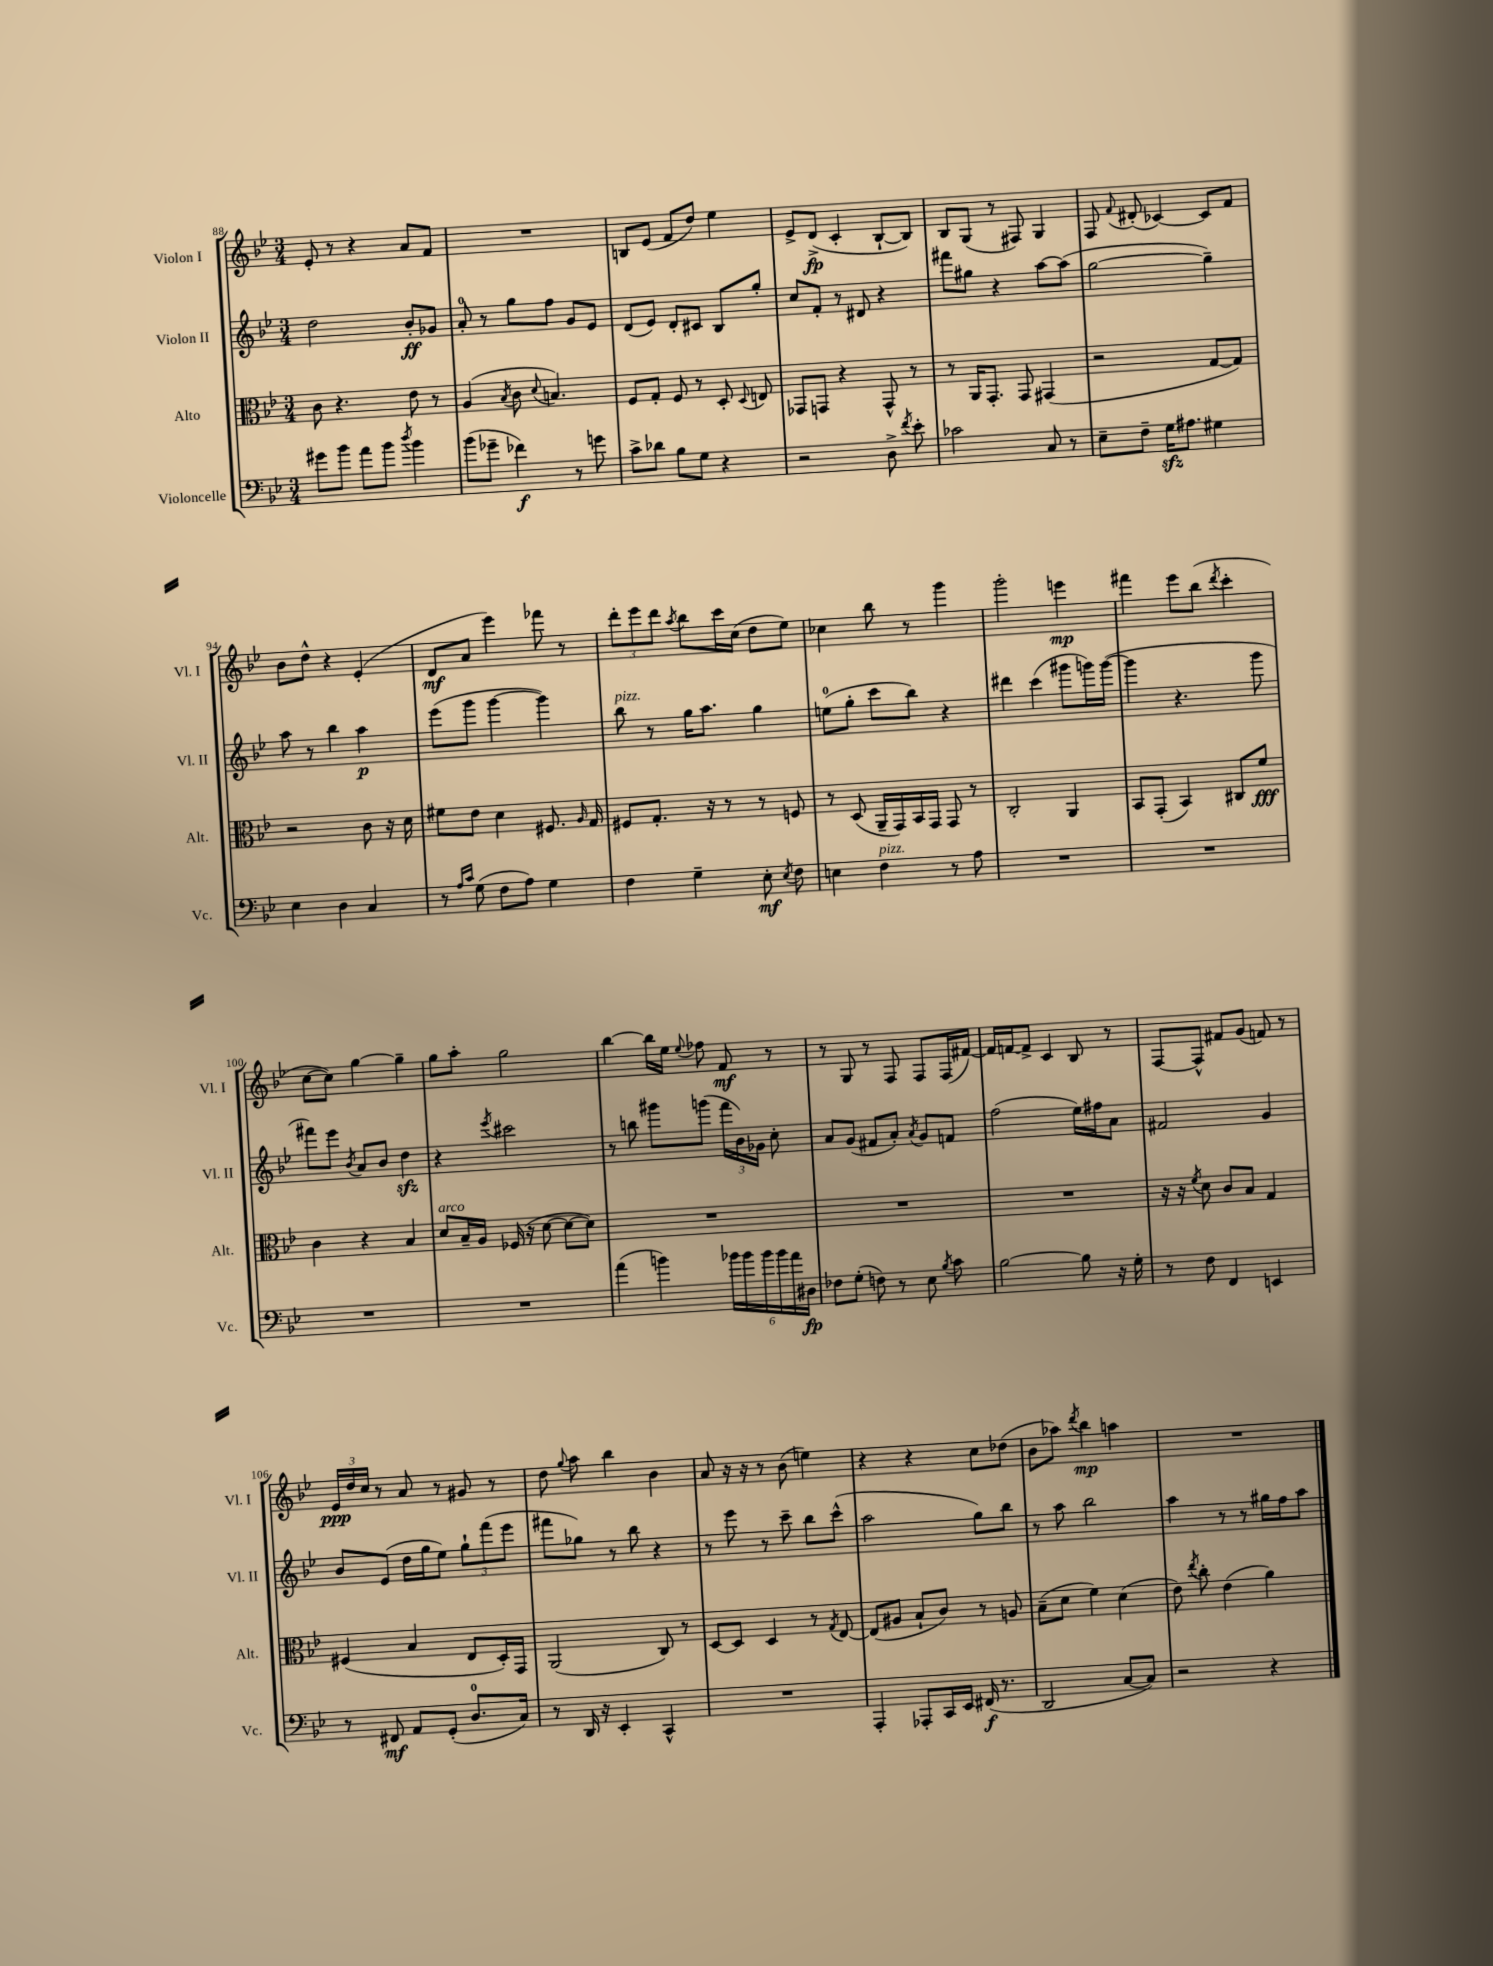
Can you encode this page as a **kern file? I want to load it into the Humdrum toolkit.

**kern	**kern	**kern	**kern
*staff4	*staff3	*staff2	*staff1
*clefF4	*clefC3	*clefG2	*clefG2
*k[b-e-]	*k[b-e-]	*k[b-e-]	*k[b-e-]
*M3/4	*M3/4	*M3/4	*M3/4
8g#	8c	2dd	8e-'
8b-	4.r	.	8r
8a	.	.	4r
8b-	.	.	.
8qdd	.	.	.
4b-	8e-	8b-'	8a
.	8r	8g-	8f
=	=	=	=
(8b-	(4A	8a'	2.r
8g-~	.	8r	.
.	8qB-	.	.
4f-)	8c	8gg	.
.	8qqd	.	.
.	4.B)	8ff	.
8r	.	8g	.
8g	.	8e-	.
=	=	=	=
8c^	8F	(8d	8B
8d-	8G'	8e-)	(8e-
8B-	8F	8d'	8f
8G	8r	8c#	8dd)
4r	8D'	8B-	4ee-
.	8qqD	.	.
.	8E	8gg'	.
=	=	=	=
2r	8GG-	8cc	8e-^
.	8GG	8f'	(8d^
.	4r	8r	4c'
.	.	8d#	.
8D^	8GG^^	4r	[8B-`
8qf	.	.	.
8e-'	8r	.	8B-])
=	=	=	=
2c-	8r	8fff#	8B-
.	16AA	8gg#	(8G
.	8.GG'	.	.
.	.	4r	8r
.	8GG	.	8F#)
8C	(4GG#	[8aa	4G
8r	.	(8aa]	.
=	=	=	=
8E-~	2r	[2gg	8F
.	.	.	8qqf
8F~	.	.	(8d#'
16G	.	.	[4c-)
8.A#	.	.	.
4G#	[8G	4gg~])	8c-]
.	8G])	.	8f
=	=	=	=
4E-	2r	8aa	8b-
.	.	8r	8dd^^
4D	.	4bb-	4r
4C	8c	4aa	(4e-'
.	16r	.	.
.	16d	.	.
=	=	=	=
8r	8f#	(8eee-	8d
16qqA	.	.	.
16qqc	.	.	.
(8G	8e-	8ggg	8a
8F	4d	[4ggg	4eee-)
8A)	.	.	.
4G	8.F#	4ggg])	8fff-
.	.	.	8r
.	16qqA	.	.
.	16G	.	.
=	=	=	=
4F	8F#	8bb-	12ddd'
.	.	.	12eee-
.	8.G'	8r	.
.	.	.	12ddd
.	.	.	8qaa
4G~	.	16gg	8bb-
.	16r	8.aa	.
.	8r	.	16ccc
.	.	.	(16cc
8E-'	8r	4gg	8dd
8qE-	.	.	.
8F	8F	.	8ee-)
=	=	=	=
4E	8r	(8ee	4cc-
.	(8D	8gg'	.
4F	16AA~	8ccc	8bb-
.	16GG)	.	.
.	16BB-	8bb-)	8r
.	16GG	.	.
8r	8GG	4r	4ggg
8A	8r	.	.
=	=	=	=
2.r	2C'	4ddd#	2ggg'
.	.	(4ccc	.
.	4AA	8ggg#	4eee
.	.	16ggg)	.
.	.	([16ggg	.
=	=	=	=
2.r	8BB-	4ggg]	4fff#
.	(8GG'	.	.
.	4BB-)	4.r	8eee-
.	.	.	(8bb-
.	.	.	8qddd
.	8C#	.	4ccc'
.	8f	8ggg	.
=	=	=	=
2.r	4c	8fff#)	[8cc
.	.	8eee-	8cc])
.	.	8qb-	.
.	4r	8a	[4gg
.	.	8b-	.
.	4B-	4dd	4gg~]
=	=	=	=
2.r	8d	4r	8gg
.	16B-~	.	8aa'
.	16A	.	.
.	.	8qeee-	.
.	(16F-	2ccc#	2gg
.	16r	.	.
.	[8d	.	.
.	8d_	.	.
.	8d])	.	.
=	=	=	=
(4a	2.r	8r	[4bb-
.	.	8bb	.
4b)	.	8ggg#	16bb-]
.	.	.	16ee-
.	.	.	8qqee-
.	.	(8ggg	8ff-
24b-	.	24fff	8f
24b-	.	24b-)	.
24b-	.	24g-	.
24b-	.	8cc'	8r
24a	.	.	.
24D#	.	.	.
=	=	=	=
8F-	2.r	8a	8r
(8G'	.	(8g	8G
8F)	.	8f#	8r
8r	.	8a')	8F
.	.	8qa	.
8E-	.	8g	8F
8qB-	.	.	.
8c	.	8f	(16F
.	.	.	[16f#)
=	=	=	=
[2B-	2.r	(2ff	16f#]
.	.	.	[16f
.	.	.	8f^]
.	.	.	4c
8B-]	.	16ee-)	8B-
.	.	16ff#	.
16r	.	8a	8r
16G'	.	.	.
=	=	=	=
8r	16r	2f#	[8F
.	16r	.	.
.	8qf	.	.
8F	8d	.	8F^^]
4FF	8c	.	8f#
.	8B-	.	(8g
4EE	4G	4g	8f)
.	.	.	8r
=	=	=	=
8r	(4F#	8b-	24e-
.	.	.	24dd
.	.	.	24cc
8FF#	.	(8e-	8r
8AA	4B-	16dd	8a
.	.	16gg	.
(8GG'	.	8ee-)	8r
8.D	8E-	12gg`	8g#
.	.	(12fff	.
.	16D')	.	8r
.	.	12eee-	.
16C)	16GG	.	.
=	=	=	=
8r	(2AA	8fff#	8dd
.	.	.	8qqgg
16DD	.	8gg-)	8aa
16r	.	.	.
4EE-'	.	8r	4bb-
.	.	8bb-	.
4CC^^	8C)	4r	4b-
.	8r	.	.
=	=	=	=
2.r	[8D	8r	8a
.	8D]	8eee-	16r
.	.	.	16r
.	4D	8r	8r
.	.	8ccc~	(8b-
.	8r	8bb-	4ee)
.	8qG	.	.
.	[8E-	(8ccc^^	.
=	=	=	=
4AAA'	(8E-]	2aa	4r
.	8A#	.	.
8AAA-'	8B-`	.	4r
16CC	8c)	.	.
16EE-	.	.	.
(16FF#	8r	8gg)	8cc
8.r	.	.	.
.	8A	8bb-	(8dd-
=	=	=	=
2DD	(8B-~	8r	8b-
.	8d	8aa	8aa-)
.	.	.	8qddd
.	4f)	2bb-	4bb-
[8C	(4d	.	4aa
8C])	.	.	.
=	=	=	=
2r	8e-)	4aa	2.r
.	8qee-	.	.
.	8cc'	.	.
.	(4e-	8r	.
.	.	8r	.
4r	4a)	16gg#	.
.	.	16ff	.
.	.	8aa	.
==	==	==	==
*-	*-	*-	*-
